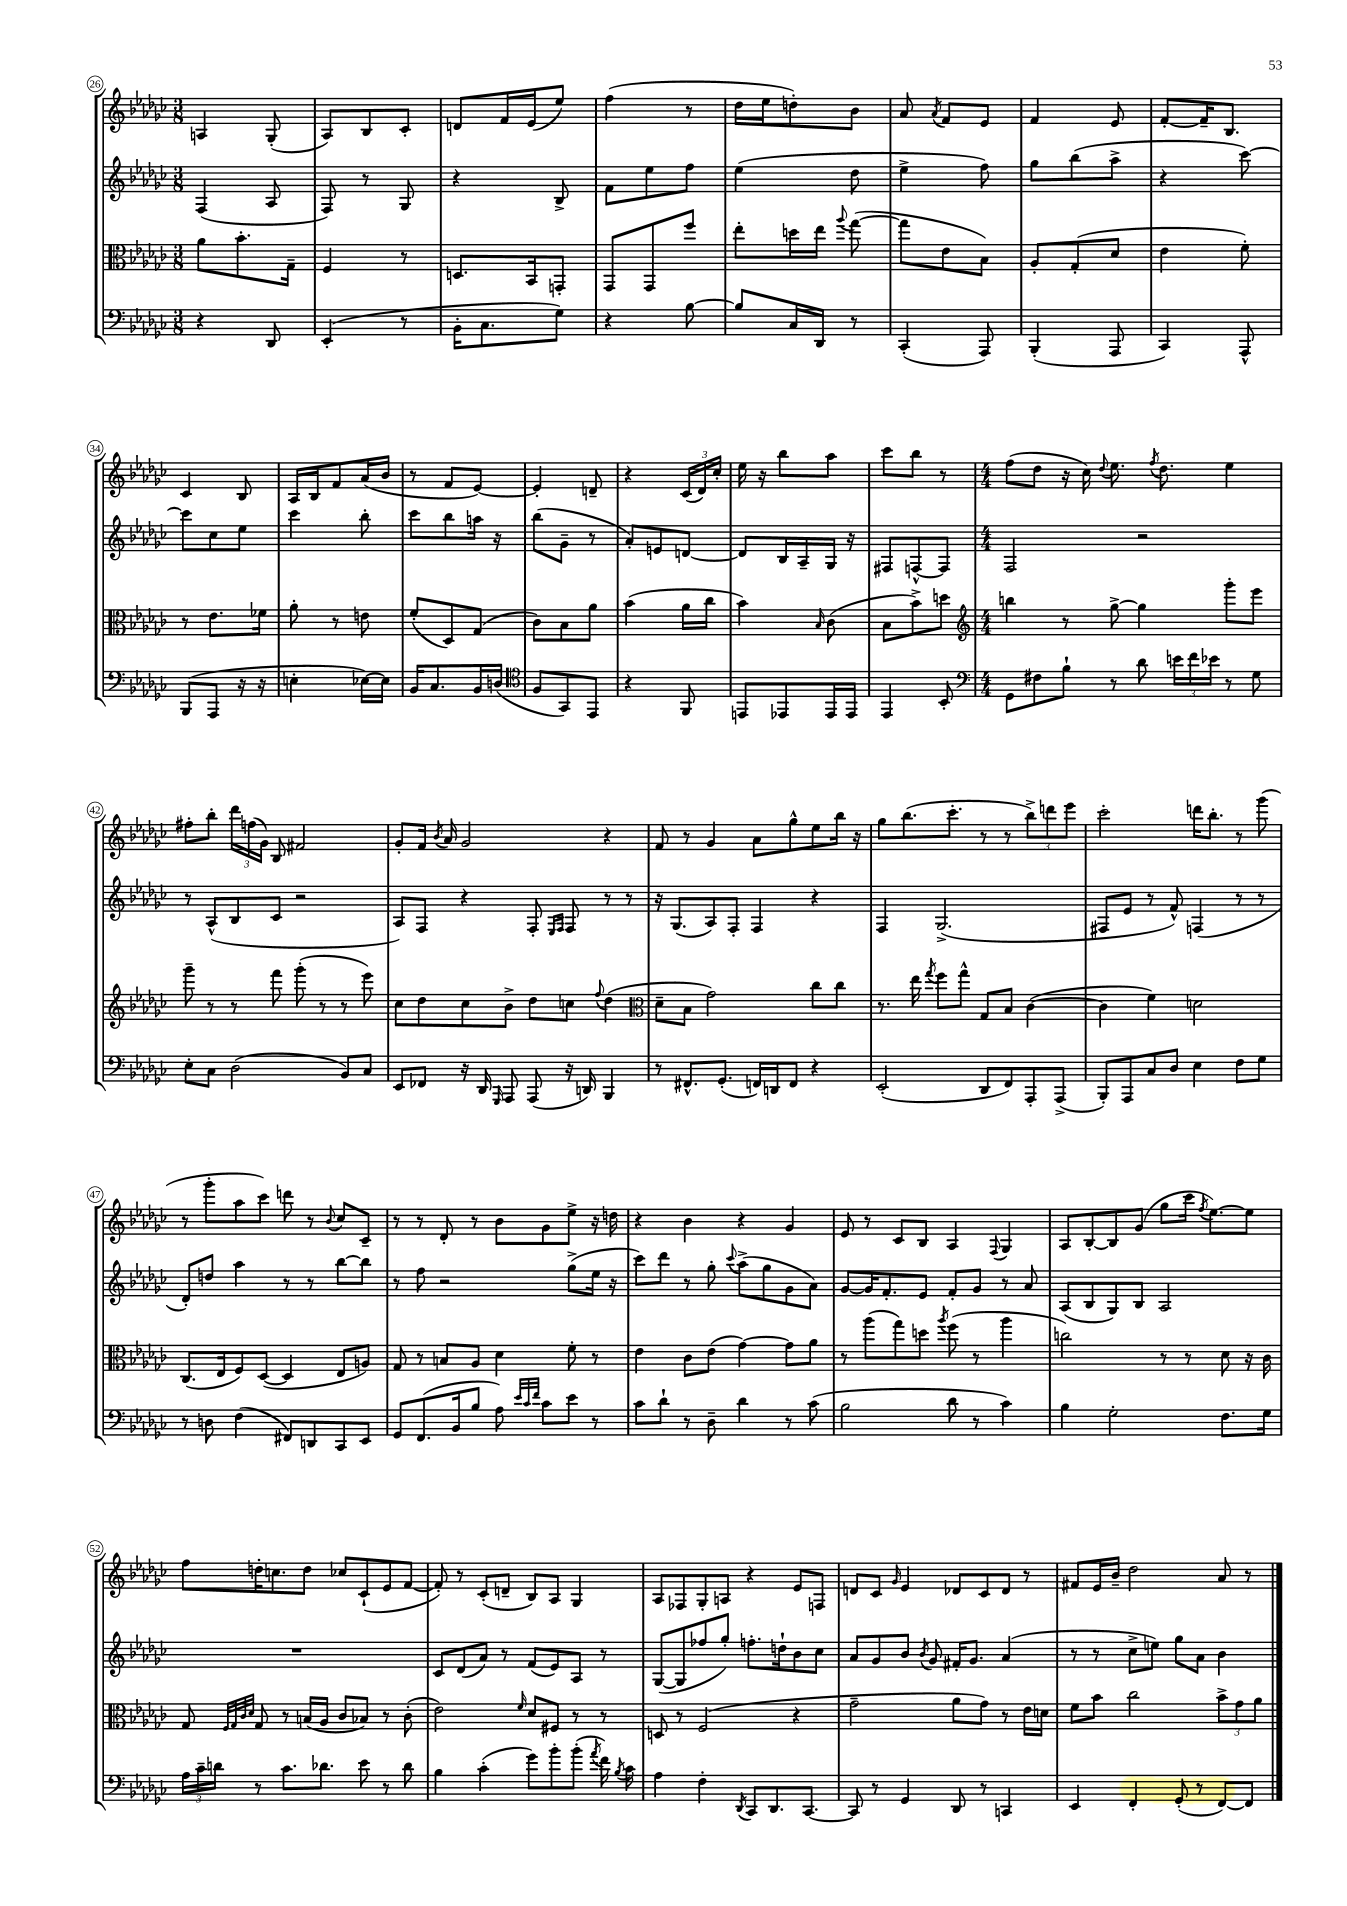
<<
\new StaffGroup <<
\new Staff = "s0" {
    \clef treble \key ges \major \numericTimeSignature \time 3/8
    \autoBeamOff a4 ges8-.( |
    aes8[) bes8 ces'8]-. |
    d'8[ f'16 ees'16( ees''8]) |
    f''4( r8 |
    des''16[ ees''16 d''8-.) bes'8] |
    aes'8 \acciaccatura { aes'8 } f'8[ ees'8] |
    f'4 ees'8 |
    f'8[~-. f'16-- bes8.] |
    ces'4 bes8 |
    aes16[ bes16 f'8 aes'16( bes'16] |
    r8 f'8[ ees'8]~) |
    ees'4-. d'8-- |
    r4 \tuplet 3/2 { ces'16[( des'16) ces''16]-. } |
    ees''16 r16 bes''8[ aes''8] |
    ces'''8[ bes''8] r8 |
    \numericTimeSignature \time 4/4 f''8[( des''8] r16 ces''16) \appoggiatura { des''8 } ees''8. \acciaccatura { f''8 } des''8. ees''4 |
    fis''8[-. bes''8]-. \tuplet 3/2 { des'''16[ f''16( ges'16]) } bes8 fis'2 |
    ges'8[-. f'16] \acciaccatura { bes'8 } aes'16 ges'2 r4 |
    f'8 r8 ges'4 aes'8[ ges''8-^ ees''8 bes''16] r16 |
    ges''8[ bes''8.( ces'''8.]-. r8 r8 \tuplet 3/2 { bes''8[->) d'''8 ees'''8] } |
    ces'''2-. d'''16[ bes''8.]-. r8 ges'''8( |
    r8 ges'''8[-. aes''8 ces'''8]) d'''8 r8 \appoggiatura { bes'8 } ces''8[ ces'8]-- |
    r8 r8 des'8-. r8 bes'8[ ges'8 ees''8]-> r16 d''16 |
    r4 bes'4 r4 ges'4 |
    ees'8 r8 ces'8[ bes8] aes4 \appoggiatura { f8 } ges4 |
    aes8[ bes8~-. bes8 ges'8]( ges''8[ ces'''16] \acciaccatura { f''8 } ees''8.[~) ees''8] |
    f''8[ d''16-. c''8. d''8] ces''8[ ces'8-!( ees'8 f'8]~ |
    f'8-.) r8 ces'8[-.( d'8]-- bes8[) aes8] ges4 |
    aes8[ fes8 ges8-. a8] r4 ees'8[ f8] |
    d'8[ ces'8] \grace { ges'16 } ees'4 des'8[ ces'8 des'8] r8 |
    fis'8[ ees'16 bes'16]-- des''2 aes'8 r8 \bar "|." |
}
\new Staff = "s1" {
    \clef treble \key ges \major \numericTimeSignature \time 3/8
    \autoBeamOff f4( aes8 |
    f8) r8 ges8 |
    r4 bes8-> |
    f'8[ ees''8 f''8] |
    ees''4( des''8 |
    ees''4-> f''8) |
    ges''8[ bes''8( aes''8]-> |
    r4 ces'''8~) |
    ces'''8[ ces''8 ees''8] |
    ces'''4 bes''8-. |
    ces'''8[ bes''8 a''16] r16 |
    bes''8[( ges'8]-- r8 |
    aes'8[-.) e'8 d'8]~ |
    d'8[ bes16 aes16-- ges16] r16 |
    fis8[ f8~-^ f8] |
    \numericTimeSignature \time 4/4 f2 r2 |
    r8 aes8[-^( bes8 ces'8] r2 |
    aes8[) f8] r4 f8-. \grace { ees16[ f16] } f8 r8 r8 |
    r16 ges8.[( aes8) f8]-. f4 r4 |
    f4 ges2.->( |
    fis8[ ees'8] r8 f'8-^) f4( r8 r8 |
    des'8[-.) d''8] aes''4 r8 r8 bes''8[~ bes''8] |
    r8 f''8 r2 ges''8[->( ees''16] r16 |
    ces'''8[) des'''8] r8 ges''8-. \appoggiatura { ces'''8 } aes''8[->( ges''8 ges'8 aes'8]) |
    ges'8[~ ges'16 f'8.-. ees'8] f'8[-. ges'8] r8 aes'8 |
    aes8[( bes8 ges8) bes8] aes2 |
    R1 |
    ces'8[ des'8( aes'8]) r8 f'8[( ees'8) aes8] r8 |
    ges8[~( ges8 fes''8 ges''8]-.) f''8.[-. d''16-! bes'8 ces''8] |
    aes'8[ ges'8 bes'8] \acciaccatura { bes'8 } ges'8 fis'16[-. ges'8.] aes'4( |
    r8 r8 ces''8[-> e''8]) ges''8[ aes'8] bes'4 \bar "|." |
}
\new Staff = "s2" {
    \clef alto \key ges \major \numericTimeSignature \time 3/8
    \autoBeamOff aes'8[ bes'8.-. ges16]-- |
    f4 r8 |
    d8.[ bes,16 g,8]-. |
    ges,8[ ges,8 f''8] |
    ees''8[-. d''16 ees''16] \appoggiatura { aes''8 } ges''8~( |
    ges''8[ ees'8 bes8]) |
    aes8[-. ges8-.( des'8] |
    ees'4 f'8-.) |
    r8 ees'8.[ fes'16] |
    aes'8-. r8 e'8 |
    f'8[-.( des8) ges8]( |
    ces'8[) bes8 aes'8] |
    bes'4( aes'16[ ces''16] |
    bes'4) \grace { bes16 } ces'8( |
    bes8[ bes'8->) d''8] |
    \numericTimeSignature \time 4/4 \clef treble b''4 r8 ges''8~-> ges''4 ges'''8[-. ees'''8] |
    ges'''8-- r8 r8 f'''8 ges'''8-.( r8 r8 ees'''8) |
    ces''8[ des''8 ces''8 bes'8]-> des''8[ c''8] \appoggiatura { f''8 } des''4( |
    \clef alto des'8[-- bes8] ges'2) ces''8[ ces''8] |
    r8. ees''16 \acciaccatura { ges''8 } f''8[ ges''8]-^ ges8[ bes8] ces'4~( |
    ces'4 f'4) d'2 |
    ces8.[( ees16 f8) des8]~( des4 ees8[ a8]) |
    ges8 r8 b8[ aes8] des'4 f'8-. r8 |
    ees'4 ces'8[ ees'8]( ges'4~) ges'8[ aes'8] |
    r8 aes''8[( ges''8) d''8] \acciaccatura { aes''8 } f''8( r8 aes''4 |
    c''2) r8 r8 des'8 r16 ces'16 |
    ges8 \grace { f32[ ges32 ces'32 des'32] } ges8 r8 b16[( aes16] ces'8[ bes8]) r8 ces'8-.( |
    ees'2) \grace { f'16 } des'8[ fis8] r8 r8 |
    d8 r8 f2( r4 |
    ges'2-- aes'8[ ges'8]) r8 ees'16[ d'16] |
    f'8[ bes'8] ces''2 \tuplet 3/2 { bes'8[-> ges'8 aes'8] } \bar "|." |
}
\new Staff = "s3" {
    \clef bass \key ges \major \numericTimeSignature \time 3/8
    \autoBeamOff r4 des,8 |
    ees,4-.( r8 |
    bes,16[-. ces8. ges8]) |
    r4 bes8~ |
    bes8[ ces16 des,16] r8 |
    ces,4-.( aes,,8) |
    bes,,4-.( aes,,8 |
    ces,4) aes,,8-^ |
    bes,,8[( aes,,8] r16 r16 |
    e4-. ees16[~) ees16] |
    bes,16[ ces8. bes,16 d16]( |
    \clef tenor f8[ ges,8) ees,8] |
    r4 f,8 |
    e,8[ ees,8 ees,16 ees,16] |
    ees,4 bes,8-. |
    \numericTimeSignature \time 4/4 \clef bass ges,8[ fis8 bes8]-! r8 des'8 \tuplet 3/2 { e'16[ f'16 ees'16] } r8 ges8 |
    ees8[-. ces8] des2( bes,8[) ces8] |
    ees,8[ fes,8] r16 des,16 \grace { ges,,16 } aes,,8 aes,,8( r16 d,16) bes,,4 |
    r8 fis,8.[-^ ges,8.]-.( f,16[) d,16 f,8] r4 |
    ees,2-.( des,8[ f,8) aes,,8-. aes,,8]->( |
    bes,,8[-.) aes,,8 ces8 des8] ees4 f8[ ges8] |
    r8 d8 f4( fis,8[) d,8 ces,8 ees,8] |
    ges,8[ f,8.( bes,16 bes8] aes8) \grace { ees'32[ ces'32 f'32] } ces'8[ ees'8] r8 |
    ces'8[ des'8]-! r8 des8-- des'4 r8 ces'8( |
    bes2 des'8 r8 ces'4) |
    bes4 ges2-. f8.[ ges16] |
    \tuplet 3/2 { aes16[ ces'16-- d'16] } r8 ces'8.[ des'8.] ees'8 r8 des'8 |
    bes4 ces'4-.( ges'8[) bes'8-. bes'8]-.( \acciaccatura { aes'8 } f'16) \acciaccatura { bes8 } ces'16 |
    aes4 f4-. \acciaccatura { des,8 } ces,8[ des,8. ces,8.]~ |
    ces,8 r8 ges,4 des,8 r8 c,4 |
    ees,4 f,4-. ges,8-.( r8 f,8[~) f,8] \bar "|." |
}
>>
>>
\layout { \context { \Score currentBarNumber = #26 \override BarNumber.stencil = #(make-stencil-circler 0.1 0.3 ly:text-interface::print) } }
